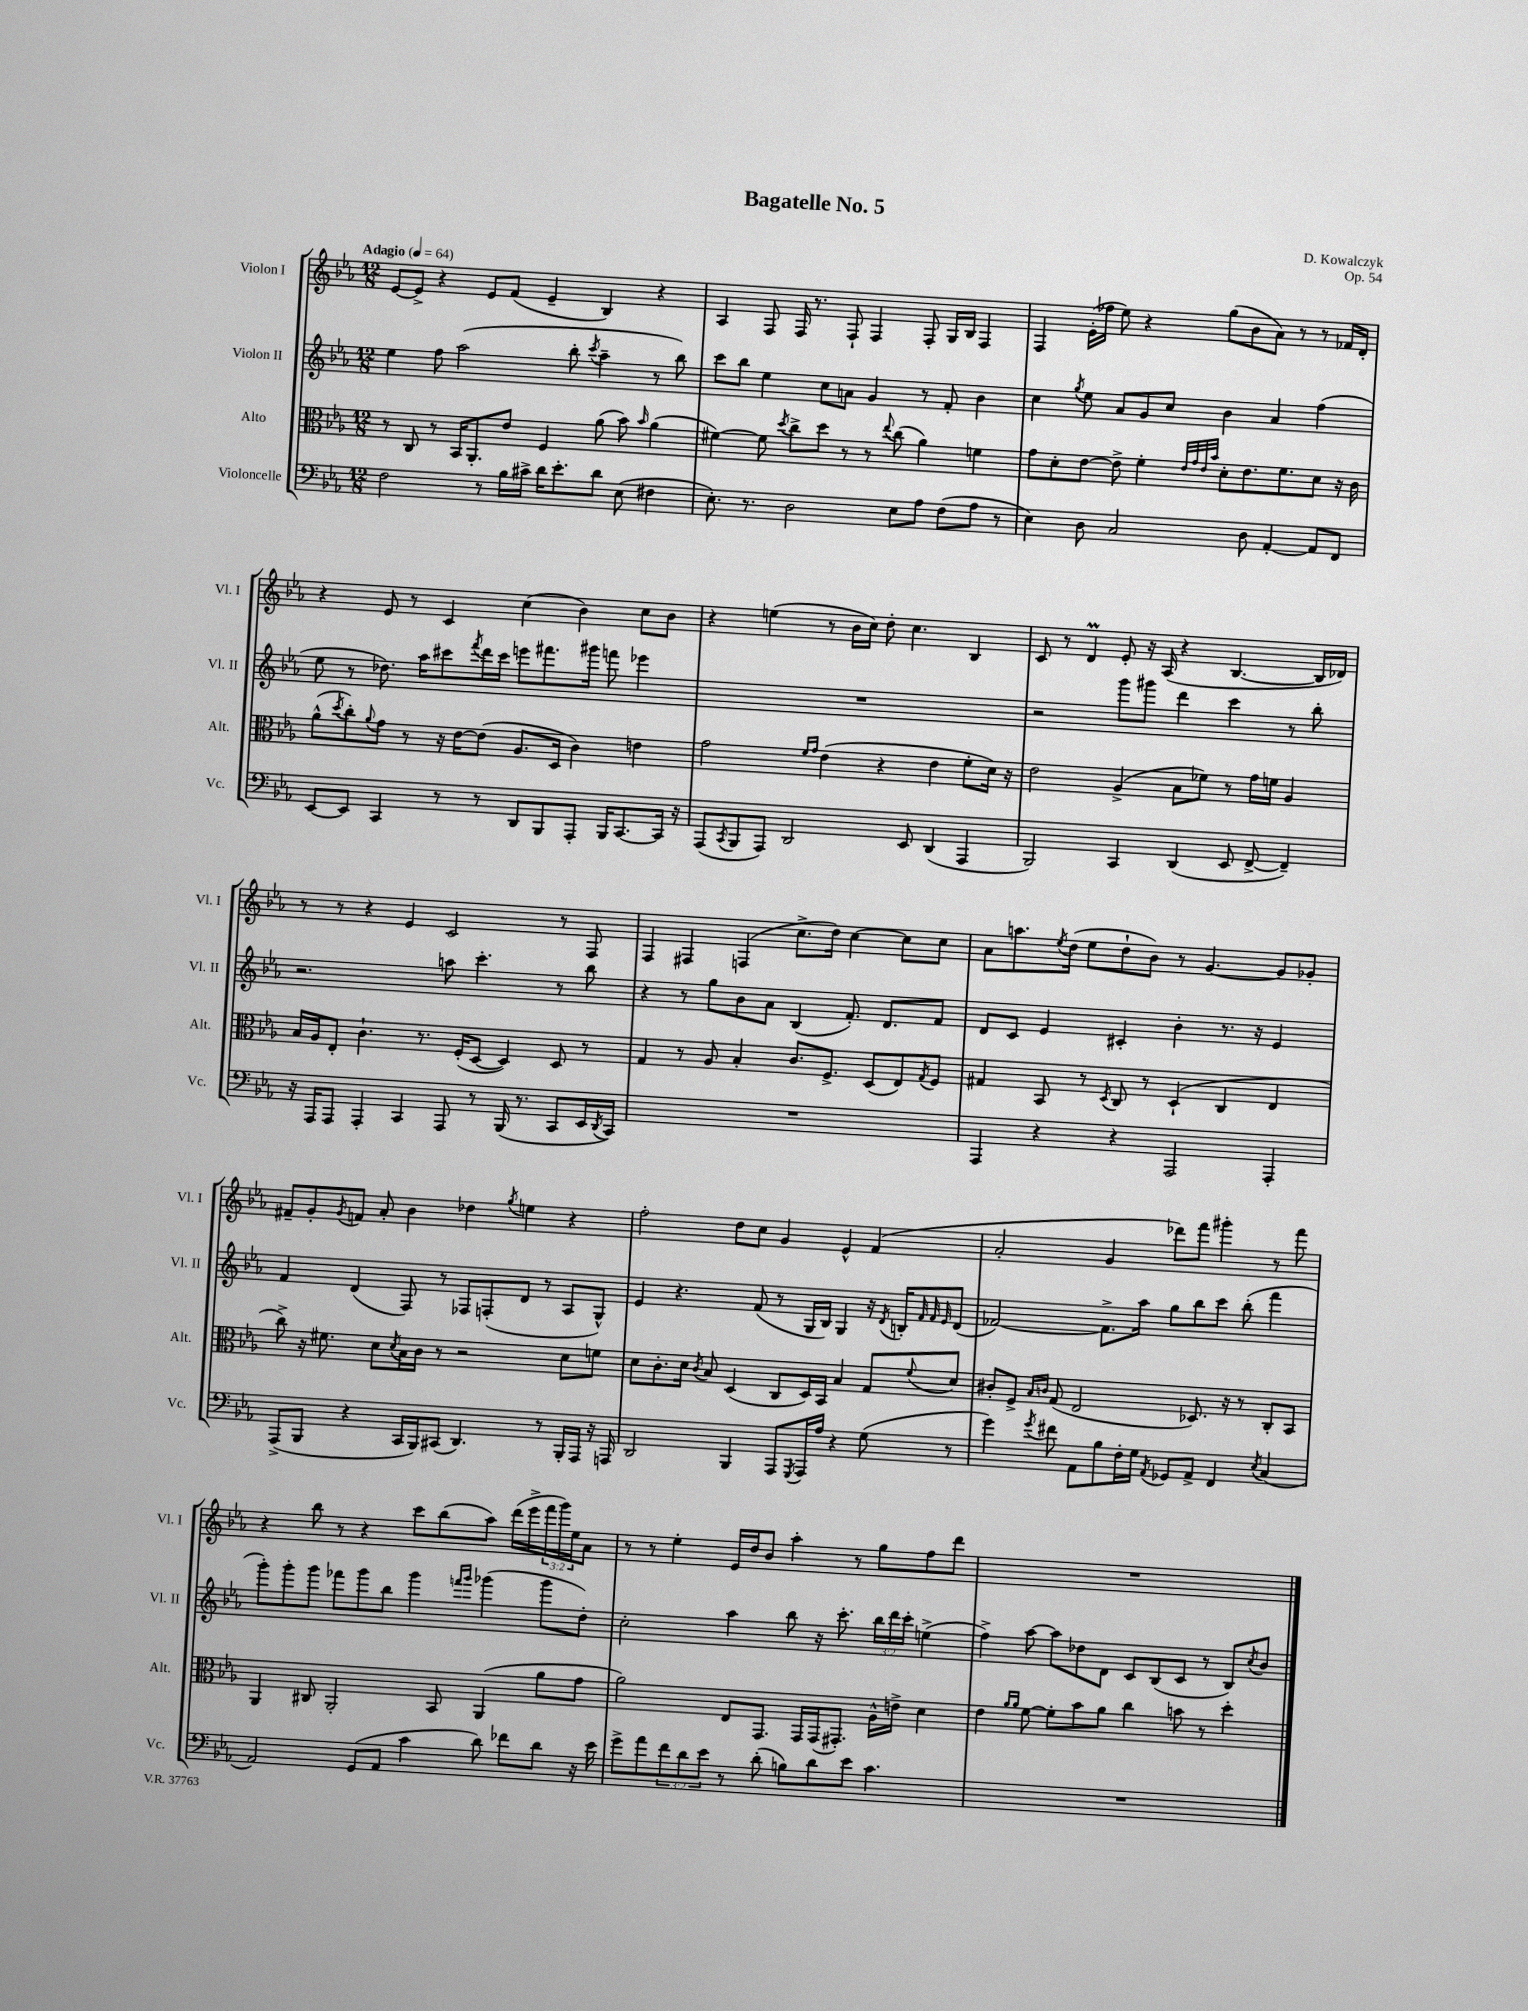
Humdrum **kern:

**kern	**kern	**kern	**kern
*part4	*part3	*part2	*part1
*staff4	*staff3	*staff2	*staff1
*I"Violoncelle	*I"Alto	*I"Violon II	*I"Violon I
*I'Vc.	*I'Alt.	*I'Vl. II	*I'Vl. I
*clefF4	*clefC3	*clefG2	*clefG2
*k[b-e-a-]	*k[b-e-a-]	*k[b-e-a-]	*k[b-e-a-]
*M12/8	*M12/8	*M12/8	*M12/8
*MM64	*MM64	*MM64	*MM64
=1	=1	=1	=1
!	!	!	!LO:TX:a:B:t=Adagio
2F\	8r	4ee-\	[8e-/L
.	8C/	.	8e-^/J]
.	8r	8ff\	4r
.	16BB-/KL	(2aa-\	.
.	8.AA-'/	.	.
8r	.	.	8e-/L
16B-\LL	8e-/J	.	(8f/J
16c#X^\JJ	.	.	.
16d\KL	4F/	.	4e-~/
8.e-'\	.	.	.
.	.	8bb-'\	.
.	.	8qccc/	.
8d\J	(8a-\	4aa-~\	4B-/)
(8E-\	8b-\)	.	.
.	16qqb-/	.	.
4F#X\	(4a-\	8r	4r
.	.	8bb-\)	.
=2	=2	=2	=2
8.E-'\)	[4f#X\)	8ccc\L	4A-/
.	.	8bb-\J	.
8.r	.	.	.
.	8f#\]	4ee-\	8F/
.	8qdd/	.	.
2D\	8cc^\L	.	16F/
.	.	.	8.r
.	8dd\J	8cc\L	.
.	8r	8an\J	8F`/
.	8r	4g/	4F/
.	8qqee-/	.	.
8E-\L	(8cc\	.	.
8A-\J	4a-\)	8r	8F'/
(8F\L	.	8f'/	16G/LL
.	.	.	16B-/JJ
8A-\J	4fn\	4b-\	4F/
8r	.	.	.
=3	=3	=3	=3
4E-\)	8g\L	4cc\	4F/
.	8d'\	.	.
.	.	8qgg/	.
8D\	[8e-\J	8ee-\	(16e-'\LL
.	.	.	16ff-X\JJ
2C/	8e-^\]	8a-/L	8ee-\)
.	4f'\	8g/	4r
.	.	8cc/J	.
.	32qqe-/LLL	.	.
.	32qqg/	.	.
.	32qqe-/	.	.
.	32qqb-/JJJ	.	.
.	8d'\L	4b-\	(8gg\L
8D\	8.e-\	.	8b-\
[4AA-'/	.	4a-/	8a-\J)
.	8.f\	.	.
.	.	.	8r
8AA-/L]	8d\J	(4ff\	8r
8FF/J	16r	.	16f-X/LL
.	16c\	.	16d'/JJ
!!LO:LB:g=z
=4	=4	=4	=4
[8EE-/L	(8a-^^\L	8ee-\	4r
.	8qdd/	.	.
8EE-/J]	8cc'\)	8r	.
.	8qqa-/	.	.
4CC/	8g\J	8.dd-X\)	8e-/
.	8r	.	8r
.	.	16aa-\KL	.
8r	16r	8ccc#X\	4c/
.	[16e-\KL	.	.
.	.	8qfff/	.
8r	(8e-\J]	16ddd\L	.
.	.	16ccc#\JJ	.
8DD/L	8.A-/L	8eeen\L	(4cc\
8BBB-/	.	8.fff#X\	.
.	16D/Jk	.	.
8AAA-'/J	4c\)	.	4b-\)
.	.	16ggg#X\Jk	.
16BBB-/KL	.	8fffn\	.
[8.CC/	.	.	.
.	4en\	4eee-X\	8cc\L
16CC/Jk]	.	.	8b-\J
16r	.	.	.
=5	=5	=5	=5
(8AAA-/L	2g\	1.r	4r
8qCC/	.	.	.
8BBB-/	.	.	.
8AAA-/J)	.	.	(4een\
2DD/	.	.	.
.	16qqf/LL	.	.
.	16qqg/JJ	.	.
.	(4e-\	.	8r
.	.	.	16b-\LL
.	.	.	16cc\JJ)
.	4r	.	8dd'\
8EE-/	.	.	4.cc\
(4DD/	4e-\	.	.
4AAA-/	8f'\L	.	4B-/
.	16d\Jk)	.	.
.	16r	.	.
=6	=6	=6	=6
2BBB-/)	2e-\	2r	8c/
.	.	.	8r
.	.	.	4dm/
4CC/	(4A-^/	8ggg\L	8e-'/
.	.	8ggg#X\J	16r
.	.	.	(16A-/
(4DD/	8B-\L	4ddd\	4r
.	8f-X\J)	.	.
8EE-/	8r	4ccc\	[4.B-/
[8FF^/	16g\LL	.	.
.	16fn\JJ	.	.
4FF~/])	4A-/	8r	.
.	.	8bb-'\	16B-/LL]
.	.	.	16d-X/JJ)
!!LO:LB:g=z
=7	=7	=7	=7
16r	16B-/LL	2.r	8r
16AAA-/KL	16A-/J	.	.
8AAA-/J	8E-'/J	.	8r
4AAA-'/	4.c`\	.	4r
4CC/	.	.	4e-/
.	8.r	.	.
8AAA-/	.	8aan\	2c/
.	(16F'/KL	.	.
8r	[8D/J	4.ccc'\	.
(16BBB-/	4D/])	.	.
8.r	.	.	.
8CC/L	8D/	8r	8r
16EE-/L	8r	8bb-\	8F/
8qDD/	.	.	.
16CC/JJ)	.	.	.
=8	=8	=8	=8
1.r	4G/	4r	4F/
.	8r	8r	4F#X/
.	8A-/	8gg\L	.
.	4B-'/	8b-\	(4Fn/
.	.	8a-\J	.
.	8.c/L	(4B-/	8.cc^\L
.	8.F^/J	.	16dd\Jk)
.	.	8.f'/)	[4cc\
.	(8D/L	.	.
.	.	8.d/L	.
.	8E-/)	.	8cc\L]
.	8qG/	.	.
.	8F/J	8f/J	8cc\J
=9	=9	=9	=9
4AAA-/	4G#X/	8d/L	8a-\L
.	.	8c/J	8.aan\
4r	8BB-/	4e-/	.
.	.	.	8qee-/
.	.	.	(16dd\Jk
.	8r	.	8ee-\L
.	8qD/	.	.
4r	8C/	4c#X'/	8dd`\
.	8r	.	8b-\J)
2AAA-/	(4D`/	4b-'\	8r
.	.	.	[4.g/
.	4C/	8.r	.
.	.	16r	.
4AAA-'/	4E-/	4e-/	8g/L]
.	.	.	8g-X'/J
!!LO:LB:g=z
=10	=10	=10	=10
(8AAA-^/L	8cc^\)	4f/	8f#X~/L
8BBB-/J	16r	.	8g'/
.	8.f#X\	.	.
.	.	.	8qg/
4r	.	(4d/	8fn/J
.	8d\L	.	8a-'/
.	8qd/	.	.
16CC/LL	16B-\L	8F/)	4b-\
16BBB-/J)	16c\JJ	.	.
(8CC#X/J	8r	8r	.
4.DD/)	2r	8F-X/L	4dd-X\
.	.	(8Fn'/	.
.	.	.	8qgg/
.	.	8d/J	4een\
8r	.	8r	.
16BBB-'/LL	8d\L	8A-/L	4r
16AAA-/JJ	.	.	.
16r	8fn\J	8G^^/J)	.
16AAAn/	.	.	.
=11	=11	=11	=11
2DD/	8d\L	4e-/	2ff'\
.	8.c'\	.	.
.	.	4.r	.
.	16d\Jk	.	.
.	8qc/	.	.
.	8B-/	.	.
4BBB-/	(4D/	.	8dd\L
.	.	(8f/	8cc\J
8AAA-/L	8C/L	8r	4g/
8qGGG/	.	.	.
16AAA-/L	16D/L)	16G/LL	.
16A-/JJ	16BB-/JJ	16B-/JJ)	.
4r	4B-/	4G/	4e-^^/
(8G\	8G/L	16r	(4f/
.	.	8qd/	.
.	.	16Bn'/KL	.
.	.	32qqf/	.
.	.	32qqf/	.
.	8qqf/	32qqe-/	.
8r	8d/J	(8d/J	.
=12	=12	=12	=12
4g\)	8c#X'/L	[2f-X/)	2a-'/
.	8F^/J	.	.
.	16qqB-/LL	.	.
8qg/	16qqcn/JJ	.	.
8f#X\	(8G/	.	.
8AA-\L	2E-/	.	.
8B-\	.	8.f-^\L]	4g/
16F'\L	.	.	.
16G\JJ	.	16aa-\Jk	.
8qAA-/	.	.	.
8GG-X/L	.	8gg\L	8ddd-X\L)
8AA-^/J	8.D-X/)	8bb-\	8fff\J
4FF/	.	8ccc\J	4ggg#X'\
.	16r	.	.
.	8r	(8bb-'\	.
8qE-/	.	.	.
(4C/	8C'/L	4fff\	8r
.	8BB-/J	.	8fff\
!!LO:LB:g=z
=13	=13	=13	=13
2AA-/)	4AA-/	8ggg'\L)	4r
.	.	8ggg'\	.
.	8C#X/	8ggg\J	8bb-\
.	2AA-'/	8fff-X\L	8r
(8GG/L	.	8ggg\	4r
8AA-/J	.	8bb-\J	.
4c\	.	4ggg\	8ccc\L
.	8BB-/	.	(8bb-\
.	.	16qqfffn/LL	.
.	.	16qqggg/JJ	.
8d\)	(4AA-/	(4ggg-X\	8aa-\J)
8f-X\L	.	.	(16ddd\LL
.	.	.	16eee-^\
8d\J	8a-\L	8ggg-\L	24fff\
.	.	.	24ggg\)
.	.	.	24ee-\J
16r	8g\J	8dd'\J)	8a-\J
16e-\	.	.	.
=14	=14	=14	=14
8g^\L	2a-\)	2cc'\	8r
8a-\	.	.	8r
12f\	.	.	4ee-'\
12d\	.	.	.
12e-\J	.	.	.
8r	8E-/L	4aa-\	16e-/LL
.	.	.	16dd/J
(8d'\	8.GG/J	.	8b-/J
8Bn\L)	.	8bb-\	4aa-'\
.	16GG/LL	.	.
8d\	(16GG/J	16r	.
.	8.GG#X'/J)	8.ccc'\	.
8e-\J	.	.	8r
4.c\	16A-^^\LL	24bb-\LL	8gg\L
.	.	24ddd\	.
.	16en^\JJ	.	.
.	.	24ccc'\JJ	.
.	4d\	(4een^\	8ff\
.	.	.	8ddd\J
=15	=15	=15	=15
1.r	4e-\	4ff^\)	1.r
.	16qqa-/LL	.	.
.	16qqa-/JJ	.	.
.	[8f\	[8aa-\	.
.	8f'\L]	8aa-\L]	.
.	8b-\	8dd-X\	.
.	8a-\J	8d\J	.
.	4cc\	8c/L	.
.	.	(8B-/	.
.	8bn\	8c/J	.
.	8r	8r	.
.	4dd'\	8B-/L)	.
.	.	8qcc/	.
.	.	8b-/J	.
==	==	==	==
*-	*-	*-	*-
